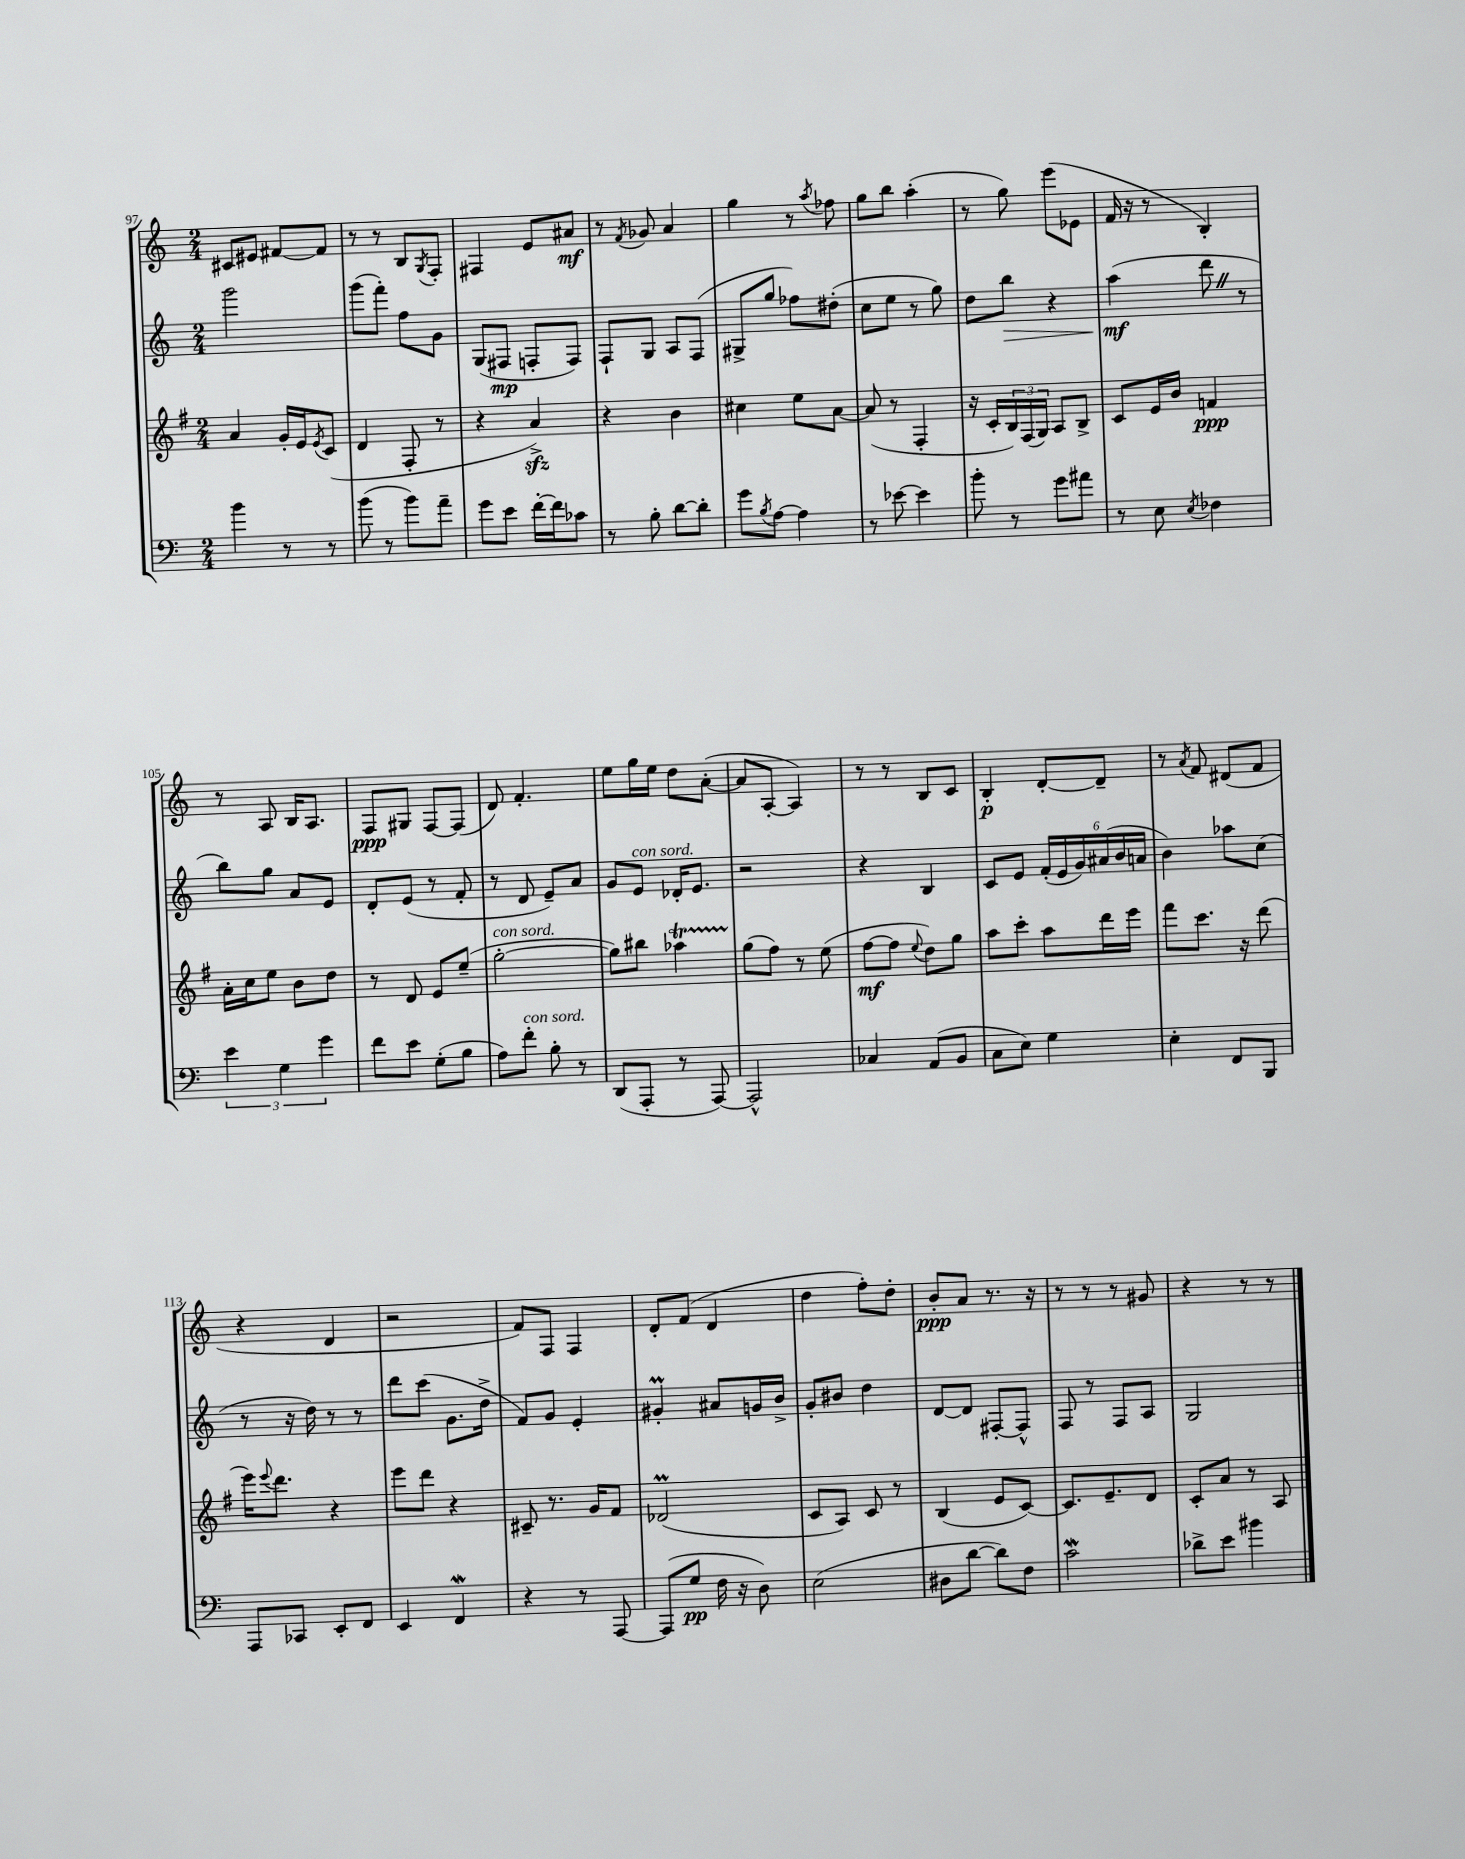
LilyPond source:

<<
\new StaffGroup <<
\new Staff = "s0" {
    \clef treble \key c \major \numericTimeSignature \time 2/4
    cis'8 eis'8 fis'8~ fis'8 |
    r8 r8 b8 \acciaccatura { g8 } f8-. |
    fis4 e'8 ais'8\mf |
    r8 \acciaccatura { f'8 } ges'8 a'4 |
    g''4 r8 \acciaccatura { a''8 } fes''8 |
    g''8 b''8 a''4-.( |
    r8 g''8) e'''8( ees'8 |
    f'16 r16 r8 b4-.) |
    r8 a8 b16 a8. |
    f8\ppp gis8 f8~ f8( |
    d'8) f'4.-. |
    e''8 g''16 e''16 d''8 a'8~-.( |
    a'8 a8~-. a4) |
    r8 r8 b8 c'8 |
    b4-.\p d'8~-. d'8-- |
    r8 \acciaccatura { a'8 } f'8 dis'8( f'8 |
    r4 d'4 |
    r2 |
    f'8) f8 f4 |
    d'8-. f'8( d'4 |
    d''4 f''8-.) d''8-. |
    b'8-.\ppp a'8 r8. r16 |
    r8 r8 r8 gis'8 |
    r4 r8 r8 \bar "|." |
}
\new Staff = "s1" {
    \clef treble \key c \major \numericTimeSignature \time 2/4
    g'''2 |
    g'''8( f'''8-.) f''8 g'8 |
    g8( fis8\mp f8-. f8) |
    f8-! g8 a8 f8( |
    gis8-> g''8 fes''8) dis''8-.( |
    c''8 e''8 r8 g''8) |
    d''8 b''8\> r4 |
    a''4\mf\!( d'''8 \once \override BreathingSign.text = \markup { \musicglyph "scripts.caesura.straight" } \breathe r8 |
    b''8) g''8 a'8 e'8 |
    d'8-. e'8( r8 f'8-. |
    r8 d'8 e'8--) a'8 |
    g'8 e'8^\markup { \italic "con sord." } des'16-. e'8. |
    r2 |
    r4 b4 |
    c'8 e'8 \tuplet 6/4 { f'16-.( e'16 g'16) ais'16( b'16 a'16 } |
    b'4) aes''8 c''8( |
    r8 r16 d''16) r8 r8 |
    d'''8 c'''8( g'8. d''16-> |
    f'8) g'8 e'4-. |
    gis'4-.\prall ais'8 g'16 b'16-> |
    g'8-. bis'8 d''4 |
    d'8~ d'8 fis8~-. fis8-^ |
    f8 r8 f8 a8 |
    g2 \bar "|." |
}
\new Staff = "s2" {
    \clef treble \key g \major \numericTimeSignature \time 2/4
    a'4 g'16-. e'16 \acciaccatura { e'8 } c'8( |
    d'4 fis8-. r8 |
    r4 a'4->\sfz) |
    r4 b'4 |
    cis''4 e''8 a'8~ |
    a'8( r8 fis4-. |
    r16 c'16-. \tuplet 3/2 { b16) fis16( g16) } a8 b8-> |
    c'8 e'16 b'16 f'4\ppp |
    a'16-. c''16 e''8 b'8 d''8 |
    r8 d'8 e'8 e''8--( |
    g''2~-.^\markup { \italic "con sord." } |
    g''8) bis''8 aes''4\startTrillSpan |
    g''8\stopTrillSpan( fis''8) r8 e''8( |
    fis''8~\mf fis''8 \appoggiatura { e''8 } d''8) g''8 |
    a''8 c'''8-. a''8 d'''16 e'''16 |
    fis'''8 c'''8. r16 d'''8( |
    e'''16) \appoggiatura { e'''8 } d'''8. r4 |
    e'''8 d'''8 r4 |
    cis'8-- r8. g'16 fis'8 |
    des'2\prall( |
    c'8 a8) c'8 r8 |
    b4( e'8 c'8~) |
    c'8. e'8.-- d'8 |
    c'8-. a'8 r8 a8 \bar "|." |
}
\new Staff = "s3" {
    \clef bass \key c \major \numericTimeSignature \time 2/4
    b'4 r8 r8 |
    b'8( r8 b'8) a'8-- |
    g'8 e'8 f'16~-. f'16 ces'8 |
    r8 b8-. d'8~ d'8-. |
    g'8 \acciaccatura { b8 } a8~ a4 |
    r8 ees'8~ ees'4 |
    b'8-. r8 g'8 ais'8 |
    r8 e8 \acciaccatura { e8 } fes4 |
    \tuplet 3/2 { e'4 g4 g'4 } |
    f'8 e'8 g8-.( b8 |
    a8) f'8-.^\markup { \italic "con sord." } b8-. r8 |
    d,8( a,,8-. r8 a,,8~) |
    a,,2-^ |
    ces4 a,8( b,8 |
    c8 e8) g4 |
    e4-. f,8 b,,8 |
    a,,8 ces,8 e,8-. f,8 |
    e,4 f,4\mordent |
    r4 r8 a,,8~ |
    a,,8( g8\pp f16 r16 d8) |
    e2( |
    dis8 d'8~ d'8) f8 |
    c'2\mordent |
    des'8-> e'8 bis'4 \bar "|." |
}
>>
>>
\layout { \context { \Score currentBarNumber = #97 } }
